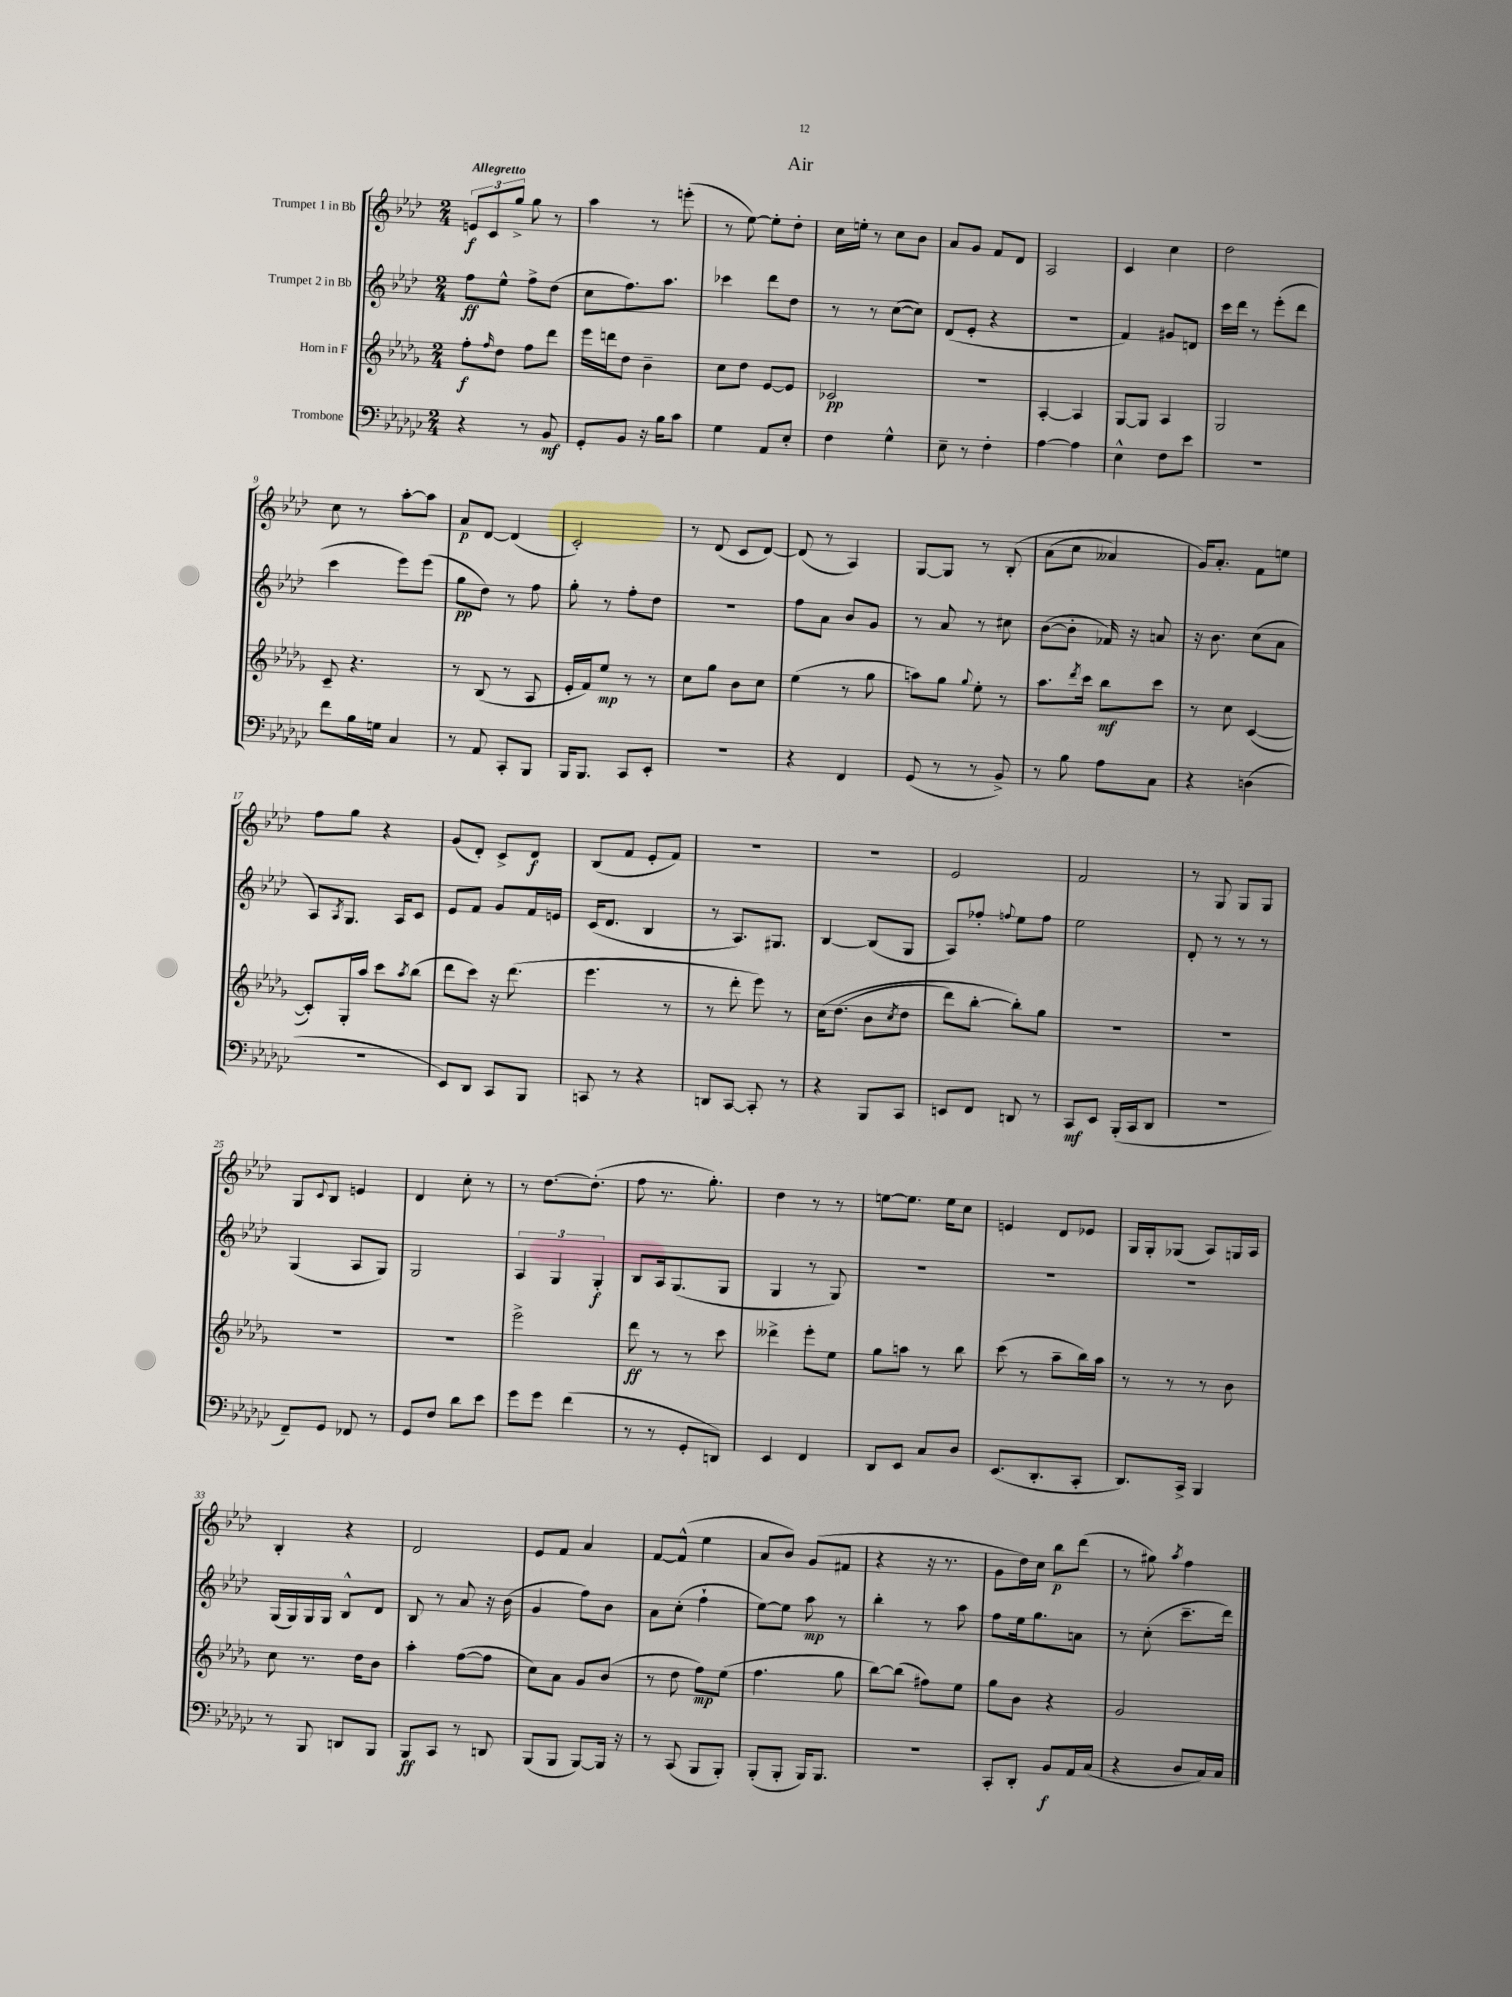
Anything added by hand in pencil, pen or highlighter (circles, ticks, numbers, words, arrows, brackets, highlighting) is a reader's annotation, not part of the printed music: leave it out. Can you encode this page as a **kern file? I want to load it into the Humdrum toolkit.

**kern	**kern	**kern	**kern
*staff4	*staff3	*staff2	*staff1
*clefF4	*clefG2	*clefG2	*clefG2
*k[b-e-a-d-g-c-]	*k[b-e-a-d-g-]	*k[b-e-a-d-]	*k[b-e-a-d-]
*M2/4	*M2/4	*M2/4	*M2/4
4r	8ff'	8ff	12e
.	.	.	12c
.	16qqff	.	.
.	8dd-	8ee-^^	.
.	.	.	12gg^
8r	8ff	8ff^	8gg
8BB-	8ddd-	(8dd-	8r
=	=	=	=
8GG-'	16eee-	8cc	4aa-
.	16ddd	.	.
8BB-	8dd-	8.ff)	.
16r	4b-~	.	8r
16B-	.	8.aa-	.
8c-	.	.	(8eee'
=	=	=	=
4G-	8cc	4ccc-	8r
.	8dd-	.	[8ee-)
8AA-	[8e-	8ddd-	8ee-']
8E-'	8e-]	8dd-	8dd-'
=	=	=	=
4F	2c-	8r	16cc
.	.	.	16ee'
.	.	8r	8r
4G-^^	.	([8cc	8cc
.	.	8cc])	8b-
=	=	=	=
8E-~	2r	(8d-	8a-
8r	.	8e-'	8g
4F'	.	4r	8f
.	.	.	8d-
=	=	=	=
[4A-	[4A-'	2r	2A-
4A-]	4A-]	.	.
=	=	=	=
4E-^^	[8G-	4f)	4c
.	8G-]	.	.
8F	4A-	8g#	4cc
8e-	.	8d	.
=	=	=	=
2r	2G-	16ccc	2dd-
.	.	16ddd-	.
.	.	8r	.
.	.	(8eee-'	.
.	.	8ddd-	.
=	=	=	=
8f	8c~	4ccc	8cc
16B-	4.r	.	8r
16G	.	.	.
4C-	.	8eee-)	[8aa-'
.	.	(8eee-	8aa-]
=	=	=	=
8r	8r	8gg	8a-
8AA-	(8B-	8dd-)	[8d-
8CC-'	8r	8r	(4d-]
8BBB-	8A-	8ff	.
=	=	=	=
16BBB-	16e-'	8gg'	2c')
8.BBB-	16f)	.	.
.	8ee-	8r	.
8CC-	8r	8ff'	.
8EE-'	8r	8dd-	.
=	=	=	=
2r	8cc	2r	8r
.	8gg-	.	(8d-
.	8b-	.	8c
.	8cc	.	[8d-)
=	=	=	=
4r	(4ee-	8ff	(8d-]
.	.	8a-	8r
4FF	8r	8b-	4A-)
.	8gg-	8g	.
=	=	=	=
(8GG-	8aa)	8r	[8G
8r	8gg-	8a-	8G]
.	8qqgg-	.	.
8r	8ee-'	8r	8r
8BB-^)	8r	8cc#	&(8B-'
=	=	=	=
8r	8.aa-	([8b-	(8a-
8B-	.	8b-']	8cc
.	8qddd-	.	.
.	16ccc	.	.
8A-	8bb-	16f-)	4a--)
.	.	16r	.
8C-	8ccc	8a	.
=	=	=	=
4r	8r	16r	16g&)
.	.	8.b-	8.a-'
.	8cc	.	.
(4D	([4c	(8cc	8f
.	.	8a-	8ee
=	=	=	=
2r	8c'])	8A-)	8ff
.	.	8qA-	.
.	16G-'	8.G	8gg
.	16aa-	.	.
.	8ccc	.	4r
.	.	16A-	.
.	8qaa-	.	.
.	(8bb-	8c	.
=	=	=	=
8EE-)	8ddd-	8e-	(8g
8DD-	8ccc)	8f	8d-')
8CC-	16r	8g	8c^
.	(8.ddd-	.	.
8BBB-	.	16f	8d-
.	.	16e	.
=	=	=	=
8CC	4.eee-	(16c	(8B-
.	.	8.d-	.
8r	.	.	8f
4r	.	4B-	8e-'
.	8r	.	8f)
=	=	=	=
8DD	8r	8r	2r
[8CC-	8ddd-'	8.A-)	.
8CC-']	8eee-)	.	.
.	.	8.G#	.
8r	8r	.	.
=	=	=	=
4r	&(16cc	[4B-	2r
.	(8.dd-	.	.
8BBB-	8b-	(8B-]	.
.	8qcc	.	.
8CC-	8dd-	8G	.
=	=	=	=
8EE	8ddd-)	8A-)	2e-
8FF	[8bb-'	8ff-'	.
.	.	8qqff	.
8DD	8bb-']&)	8ee-	.
8r	8gg-	8ff	.
=	=	=	=
8CC-	2r	2ee-	2f
8EE-	.	.	.
(16BBB-'	.	.	.
16CC-	.	.	.
8DD-	.	.	.
=	=	=	=
2r	2r	8d-'	8r
.	.	8r	8G
.	.	8r	8G
.	.	8r	8G
=	=	=	=
8FF~)	2r	(4G	8G
.	.	.	8qqc
8GG-	.	.	8B-
8FF-	.	8A-	4e
8r	.	8G)	.
=	=	=	=
8GG-	2r	2G	4d-
8F	.	.	.
8d-	.	.	8cc'
8e-	.	.	8r
=	=	=	=
8g-	2eee-^	6A-	8r
8g-	.	.	[8.dd-
.	.	6G	.
(4f	.	.	.
.	.	.	(8.dd-']
.	.	6G'	.
=	=	=	=
8r	8ddd-	8B-	8ff
8r	8r	16A-	8.r
.	.	(8.G	.
8GG-'	8r	.	.
.	.	.	8.gg')
8DD)	8ccc	8G	.
=	=	=	=
4EE-	4ddd--^	4G	4dd-
4FF	8eee-'	8r	8r
.	8ee-	8G)	8r
=	=	=	=
8DD-	8gg-	2r	[8ee
8EE-	8aa	.	8.ee]
8C-	8r	.	.
.	.	.	16ee
8D-	8bb-	.	8cc
=	=	=	=
(8.EE-	(8ccc	2r	4e
.	8r	.	.
8.DD-'	.	.	.
.	8aa-~	.	8d-
8CC-'	16bb-)	.	8e-
.	16aa-	.	.
=	=	=	=
8.DD-)	8r	2r	16G
.	.	.	16G'
.	8r	.	(8G-
16CC-^	.	.	.
4BBB-	8r	.	8A-)
.	8b-	.	16G
.	.	.	16A-
=	=	=	=
8r	8cc	(16G	4B-'
.	.	16G)	.
8BBB-	8.r	16G	.
.	.	16G	.
8DD	.	8B-^^	4r
.	16dd-	.	.
8BBB-	8b-	8d-	.
=	=	=	=
8BBB-	4aa-'	8B-	2d-
8CC-	.	8r	.
8r	([8ff	8a-	.
8DD	8ff]	16r	.
.	.	(16b-	.
=	=	=	=
(8BBB-	8cc)	4g	8e-
8BBB-	8a-	.	8f
[8BBB-)	8g-	8ff)	4a-
16BBB-]	(8b-	8b-	.
16r	.	.	.
=	=	=	=
8r	8r	8a-	[8f
(8CC-	8dd-	(8cc'	(8f^^]
8BBB-	8ff)	4ff`	4ee-
8BBB-')	(8ee-	.	.
=	=	=	=
(8BBB-'	4.ff	[8ee-)	8a-
8BBB-'	.	8ee-]	8b-)
16BBB-)	.	8aa-	(8g
8.BBB-	.	.	.
.	8gg-	8r	8f#
=	=	=	=
2r	[8bb-)	4bb-'	4r
.	(8bb-]	.	.
.	8ff#)	8r	16r
.	.	.	8.r
.	8ee-	8aa-	.
=	=	=	=
8CC-'	8gg-	8ff	8g
8DD-'	8b-	16ee-	16dd-)
.	.	8.gg	16cc
8BB-	4r	.	8bb-
16AA-	.	8a	(8ddd-
(16C-	.	.	.
=	=	=	=
4r	2g-	8r	8r
.	.	(8cc'	8gg#)
.	.	.	8qaa-
8D-	.	8.ccc~	4ff
16C-)	.	.	.
16C-	.	16ddd-)	.
==	==	==	==
*-	*-	*-	*-
